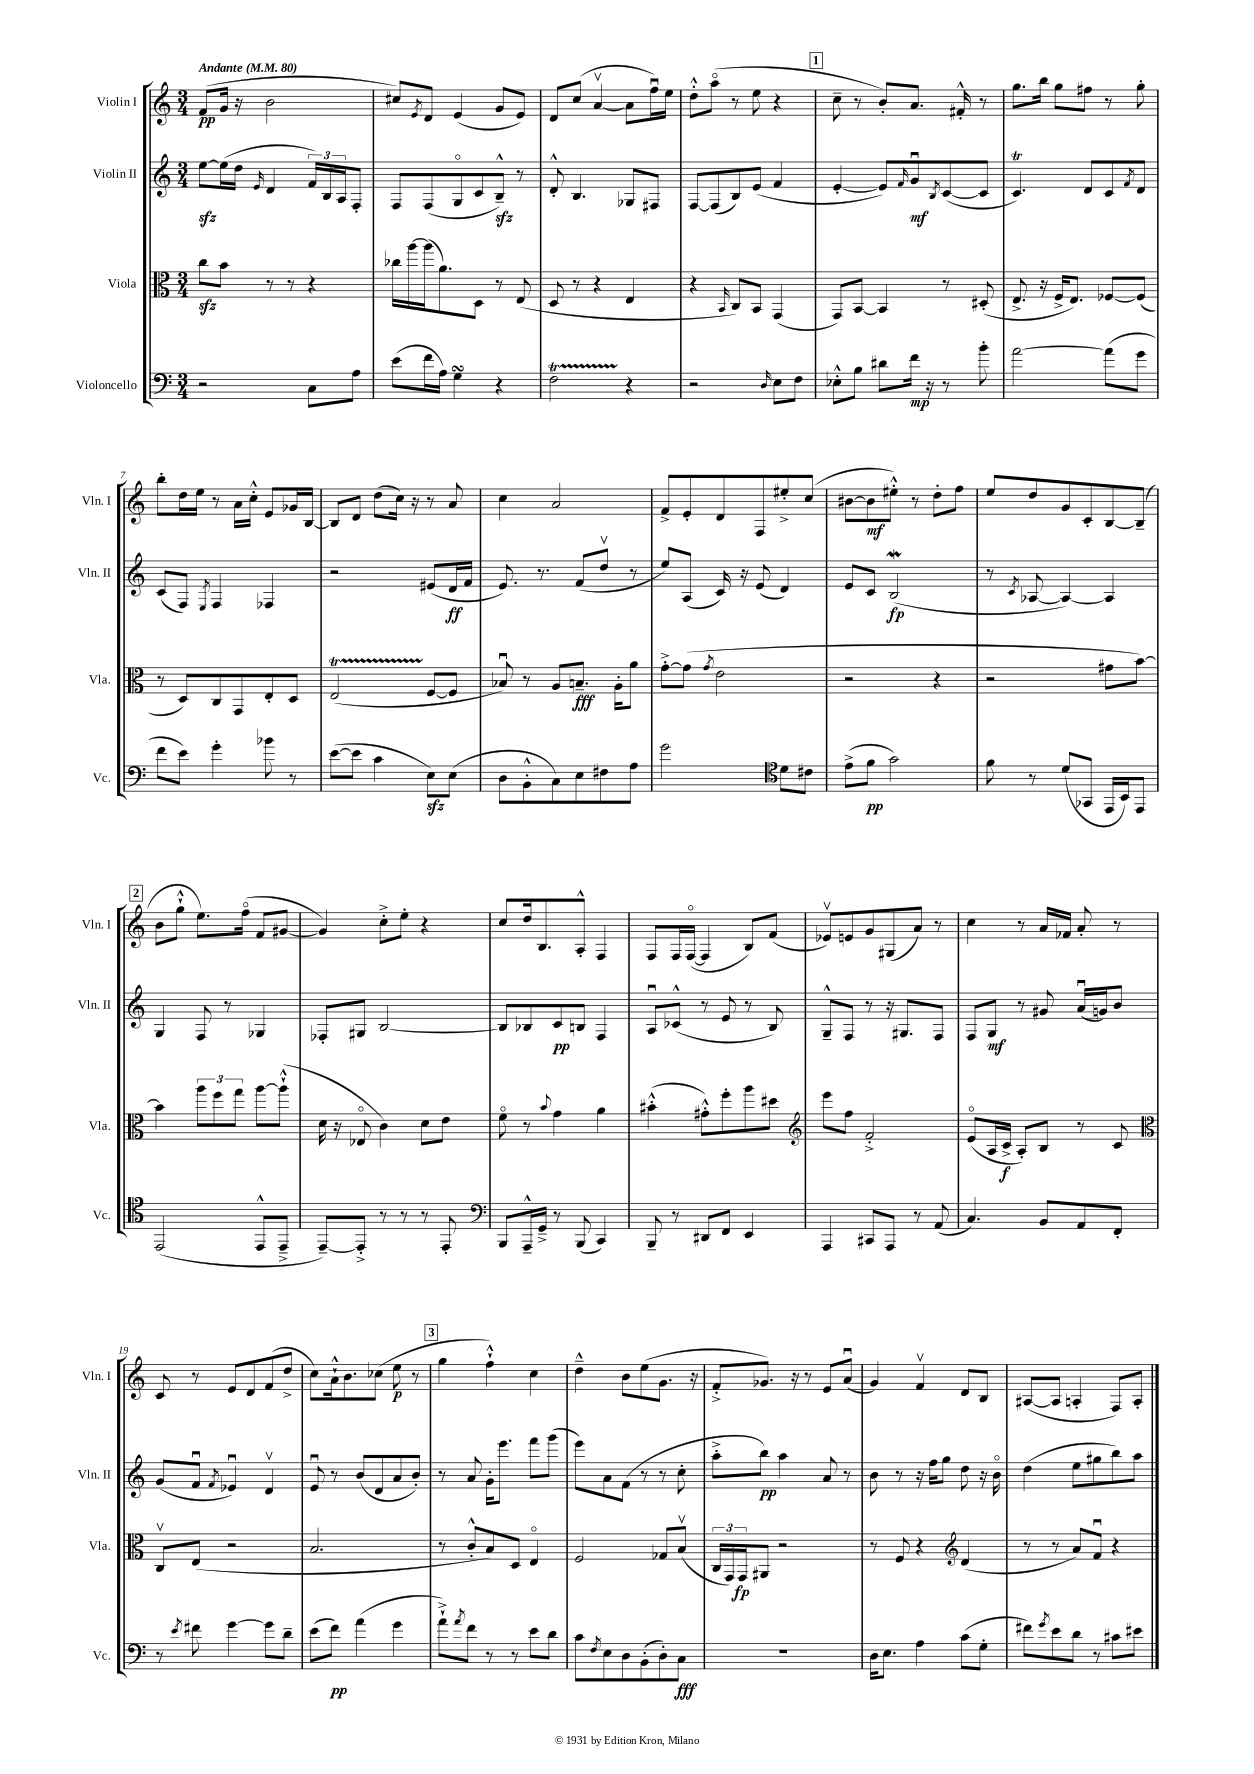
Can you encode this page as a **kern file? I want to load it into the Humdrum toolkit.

**kern	**kern	**kern	**kern
*staff4	*staff3	*staff2	*staff1
*clefF4	*clefC3	*clefG2	*clefG2
*k[]	*k[]	*k[]	*k[]
*M3/4	*M3/4	*M3/4	*M3/4
*MM80	*MM80	*MM80	*MM80
2r	8cc	[8ee	(8f
.	8b	(16ee]	16g
.	.	16dd	16r
.	.	16qqe	.
.	8r	4d	2b
.	8r	.	.
8C	4r	24f)	.
.	.	24B	.
.	.	24A	.
8A	.	8F'	.
=	=	=	=
(8e	16cc-	8F	8cc#)
.	[16aa	.	.
.	.	.	8qe
16f	(16aa]	(8F	8d
16A)	8.a)	.	.
4G	.	8Go	(4e
.	8D	8c	.
4r	8r	8B~^^)	8g
.	(8E	8r	8e)
=	=	=	=
2F	8D	8d'^^	8d
.	8r	4.B	(8cc
.	4r	.	[4av
4r	4E	8G-	8a]
.	.	8F#	16ffu)
.	.	.	16ee
=	=	=	=
2r	4r	[8F	8dd'^^
.	.	(8F]	(8aao
.	16qqBB	.	.
.	8C)	8B)	8r
.	8BB	(8e	8ee
16qqD	.	.	.
8E	(4GG	4f	4r
8F	.	.	.
=	=	=	=
8E-'^^	8GG)	[4e'	8cc~
8B	[8BB	.	8r
8d#	4BB]	8e])	8b')
.	.	16qqf	.
16f	.	8gu	8.a
16r	.	.	.
.	.	8qB	.
8r	8r	([8c	.
.	.	.	16f#'^^
8b'	(8D#'	8c]	8r
=	=	=	=
[2a	8.E^	4.c)	8.gg
.	16r	.	16bb
.	16F^	.	8gg
.	8.E)	.	.
.	.	8d	8ff#
(8a]	[8F-	8c	8r
.	.	8qf	.
8g	(8F-]	8d	8gg'
=	=	=	=
8f	8r	(8c	8bb'
8e)	8D)	8F)	16dd
.	.	.	16ee
.	.	8qE	.
4g'	8C	4F	8r
.	8GG	.	16a
.	.	.	16cc'^^
8b-	8E'	4F-	8e
8r	8D	.	16g-
.	.	.	[16B
=	=	=	=
([8e	(2E	2r	8B]
8e]	.	.	8d
4c	.	.	(8dd
.	.	.	16cc)
.	.	.	16r
8E)	[8F	(8e#	8r
(8E	8F]	16d	8a
.	.	16f	.
=	=	=	=
8D	8B-u)	8.e)	4cc
8BB'^^	8r	.	.
.	.	8.r	.
8C)	8A	.	2a
8E	8.B~	(8f	.
8F#	.	8ddv	.
.	16A'	.	.
8A	8a	8r	.
=	=	=	=
2g	[8g'^	8ee)	8f^
.	(8g]	(8A	8e'
.	8qg	.	.
.	2e	16c)	8d
.	.	16r	.
.	.	(8e	8F
*clefC4	*	*	*
8d	.	4d)	8ee#'^
8c#	.	.	(8cc
=	=	=	=
(8e^	2r	8e	[8b#
8f	.	8c	8b#]
2g)	.	(2B	8ee#'^^)
.	.	.	8r
.	4r	.	8dd'
.	.	.	8ff
=	=	=	=
8f	2r	8r	8ee
.	.	8qc	.
8r	.	[8A-	8dd
(8d	.	4A-_)	8g
8GG-	.	.	8c'
16EE	8g#	4A-]	[8B
16BB)	.	.	.
8EE	[8b)	.	(8B~]
=	=	=	=
(2EE	4b]	4G	8b
.	.	.	8gg`^^
.	12aa	8F	8.ee)
.	12ff	.	.
.	.	8r	.
.	12gg	.	.
.	.	.	(16ffo
8EE^^	[8aa	4G-	8f
8EE~^	(8aa`^^]	.	[8g#
=	=	=	=
[8EE~)	16d	8F-'	4g#])
.	16r	.	.
8EE'^]	8E-o	8G#	.
8r	4c)	[2B	8cc'^
8r	.	.	8ee'
8r	8d	.	4r
8EE'	8e	.	.
=	=	=	=
*clefF4	*	*	*
8BBB	8fo	8B]	8cc
16AAA~^^	8r	8B-	16dd
16GG~^	.	.	8.B
.	8qqb	.	.
8r	4g	8c	.
(8BBB	.	8B	8A'^^
4CC)	4a	4F	4F
=	=	=	=
8BBB~	(4b#'^^	8Au	8F
8r	.	(8c-^^	16F
.	.	.	([16Fo
8DD#	8g#'^^)	8r	4F]
8FF	8ff'	8e	.
4EE	8aa	8r	8B)
.	8dd#	8B)	(8f
=	=	=	=
*	*clefG2	*	*
4AAA	8eee	8G~^^	8e-v)
.	8ff	8F	8e
8CC#	2f'^	8r	8g
8AAA	.	16r	(8G#
.	.	8.G#	.
8r	.	.	8a)
(8AA	.	8F	8r
=	=	=	=
4.C)	(8eo	8F	4cc
.	16A	8G	.
.	16c^	.	.
.	8A')	8r	8r
8BB	8B	8g#	16a
.	.	.	16f-
8AA	8r	(16au	8a'
.	.	16g)	.
8FF'	8c	8b	8r
=	=	=	=
*	*clefC3	*	*
8r	8Cv	(8g	8c
8qe	.	.	.
8f#	(8E	8fu	8r
.	.	8qf	.
[4g	2r	4e-u)	8e
.	.	.	8d
8g]	.	4dv	(8f
8d~	.	.	8dd^
=	=	=	=
(8e	2.B	8eu	8cc)
8f)	.	8r	16a`^^
.	.	.	8.b
(4a	.	(8b	.
.	.	8d	(8cc-
4g	.	8a	8ee
.	.	8b')	8r
=	=	=	=
8a`^)	8r	8r	4gg
8qa	.	.	.
8f	8c'^^	8a	.
8r	8B)	16g'	4ff`^^)
.	.	8.eee	.
8r	8D	.	.
8e	4Eo	8fff	4cc
8d	.	(8ggg	.
=	=	=	=
8c	2F	8eee)	4dd~^^
8qF	.	.	.
8E	.	8a	.
8D	.	(8f	8b
(8BB'	.	8r	(8ee
8D')	8G-	8r	8.g
8C	(8Bv	8cc'	.
.	.	.	16r
=	=	=	=
2.r	24C	8aa'^	8f'^
.	24GG)	.	.
.	24GG	.	.
.	8AA#	8bb)	8.g-)
.	2r	4aa	.
.	.	.	16r
.	.	.	8r
.	.	8a	8e
.	.	8r	(8au
=	=	=	=
16D	8r	8b	4g)
8.E	.	.	.
.	8F	8r	.
4A	4r	16r	4fv
.	.	16ff	.
.	.	8gg	.
*	*clefG2	*	*
(8c	(4d	8dd	8d
8G'	.	16r	8B
.	.	16bo	.
=	=	=	=
8f#)	8r	(4dd	([8A#
8qg	.	.	.
8e	8r	.	8A#]
8d	8a)	8ee	4A'
8r	8fu	8gg#	.
8c#	4r	8bb)	8F)
8e#	.	8aa	8A'
==	==	==	==
*-	*-	*-	*-
